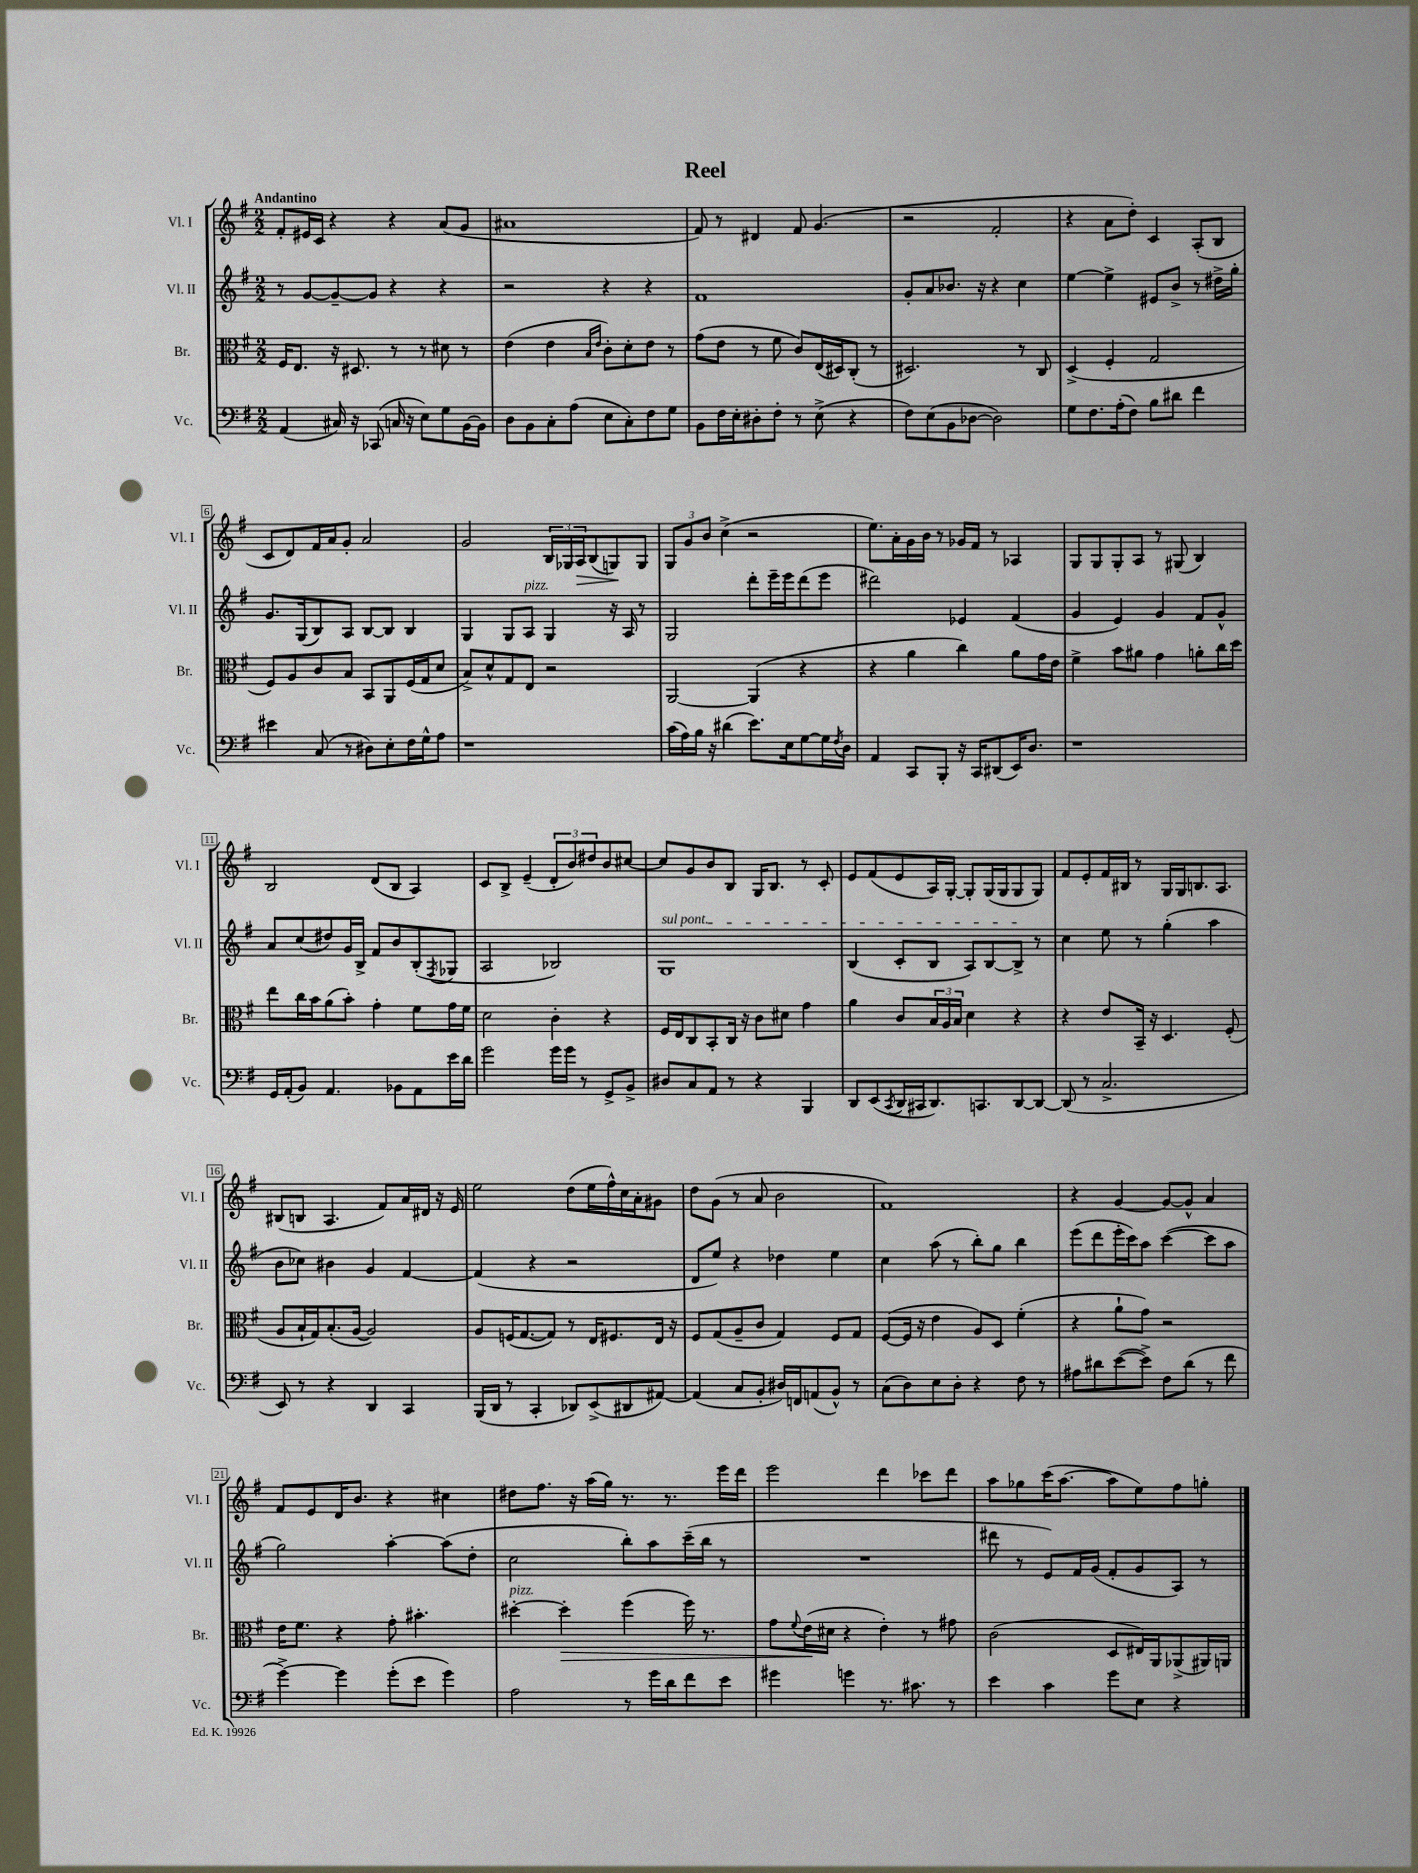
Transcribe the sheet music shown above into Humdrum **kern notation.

**kern	**kern	**kern	**kern
*staff4	*staff3	*staff2	*staff1
*clefF4	*clefC3	*clefG2	*clefG2
*k[f#]	*k[f#]	*k[f#]	*k[f#]
*M2/2	*M2/2	*M2/2	*M2/2
(4AA	16F#	8r	8f#'
.	8.E	.	.
.	.	[8g	16e#
.	.	.	16c
16C#)	16r	8g~_	4r
16r	8.D#	.	.
(8CC-	.	8g]	.
16C	8r	4r	4r
16r	.	.	.
8E)	8r	.	.
8G	8d#	4r	(8a
[16BB	8r	.	8g
16BB]	.	.	.
=	=	=	=
8D	(4e	2r	1a#
8BB	.	.	.
8C'	4e	.	.
(8A	.	.	.
.	16qqB	.	.
.	16qqe	.	.
8E	8c')	4r	.
8C')	8d'	.	.
8F#	8e	4r	.
8G	8r	.	.
=	=	=	=
8BB	(8g	1f#	8f#)
16F#	8e	.	8r
16E'	.	.	.
8D#'	8r	.	4d#
8F#'	8f#	.	.
8r	8c)	.	8f#
(8E^	(16E	.	(4.g
.	16D#)	.	.
4r	(8C'	.	.
.	8r	.	.
=	=	=	=
8F#)	2.D#)	8g'	2r
(8E	.	8a	.
8BB	.	8.b-	.
[8D-	.	.	.
.	.	16r	.
2D-])	.	4r	2f#'
.	8r	4cc	.
.	8C	.	.
=	=	=	=
8G	(4D^	[4ee	4r
8.F#	.	.	.
.	4F#'	4ee^]	8a
(16A'	.	.	.
8F#)	.	.	8dd')
8B	2G	8e#	4c
8d#	.	8b^	.
4f#	.	8r	(8A'
.	.	16dd#^	8B
.	.	16gg'	.
=	=	=	=
4e#	8F#)	8.g	8c
.	8A	.	8d)
.	.	(16G	.
(8C	8c	8B)	16f#
.	.	.	16a
8r	8B	8A	8g'
8D#)	8BB	[8B	2a
8E'	8AA	8B]	.
16F#	(16F#	4B	.
16G^^	16G	.	.
8A	8d	.	.
=	=	=	=
1r	8B^)	4G	2g
.	8d^^	.	.
.	8G	8G	.
.	8E	8A	.
.	2r	4G	24B
.	.	.	24G-
.	.	.	24A
.	.	.	(8B
.	.	16r	8G)
.	.	16A	.
.	.	8r	8G
=	=	=	=
(16c	[2AA	2G	12G
16A)	.	.	.
.	.	.	12g
16B	.	.	.
.	.	.	12b
16r	.	.	.
(4d#	.	.	(4cc^
8.e)	(4AA]	8ddd'	2r
.	.	16eee~	.
16E	.	16eee	.
[8G	4r	(8ddd	.
16G]	.	8eee	.
8qF#	.	.	.
16D	.	.	.
=	=	=	=
4AA	4r	2ddd#)	8.ee)
.	.	.	16a'
8CC	4a	.	16g
.	.	.	16b
8BBB'	.	.	8r
16r	4cc)	4e-	16g-
16CC	.	.	16f#
(8DD#	.	.	8r
16EE)	8a	(4f#	4A-
8.D	.	.	.
.	16g	.	.
.	16e	.	.
=	=	=	=
1r	4f#^	4g	8G
.	.	.	8G
.	8b	4e)	8G'
.	8a#	.	8A
.	4g	4g	8r
.	.	.	(8G#
.	8a'	8f#	4B)
.	16cc	8g^^	.
.	16dd	.	.
=	=	=	=
16GG	8ee	8a	2B
(16AA'	.	.	.
8BB)	16cc	(8cc	.
.	16b	.	.
4.AA	(8a	8dd#)	.
.	8b')	16g	.
.	.	16B^	.
.	4g'	8f#	(8d
8BB-	.	8b	8B
8AA	8f#	(8B'	4A)
.	.	8qF#	.
16e	16g	8G-	.
16d	16f#	.	.
=	=	=	=
2g	2d	2A	8c
.	.	.	8B^
.	.	.	(4e~
16g	4c'	2B-)	12d'
16g	.	.	.
.	.	.	12b)
8r	.	.	.
.	.	.	12dd#
8GG^	4r	.	8b
8BB^	.	.	[8cc#
=	=	=	=
8D#	16F#	1G	8cc#]
.	16E	.	.
8C	8C	.	8g
8AA	8BB'	.	8b
8r	16C	.	8B
.	16r	.	.
4r	8c	.	16G
.	.	.	8.B
.	8d#	.	.
4BBB	4g	.	8r
.	.	.	8c'
=	=	=	=
8DD	4a	(4B	8e
(8EE	.	.	(8f#
8qCC	.	.	.
16DD	8c	8c'	8e
16CC#	.	.	.
8.DD)	24B	8B	16A)
.	24A	.	.
.	.	.	[16G'
.	24B	.	.
.	4d	8A)	8G']
8.CC	.	.	.
.	.	[8B	(16G
.	.	.	16G
[8DD	4r	8B^]	8G
8DD_	.	8r	8G)
=	=	=	=
(8DD]	4r	4cc	8f#
8r	.	.	8e'
2.C^	8e	8ee	16f#
.	.	.	16B#
.	16BB~	8r	8r
.	16r	.	.
.	4.D	(4gg'	16G
.	.	.	16G
.	.	.	8.B
.	.	4aa	.
.	.	.	8.A
.	(8F#'	.	.
=	=	=	=
8EE)	8A	8b	(8B#
8r	16B`	8cc-)	8B
.	16G)	.	.
4r	(8.B'	4b#	4.A
.	[16A	.	.
4DD	2A])	4g	.
.	.	.	8f#)
4CC	.	[4f#	16a
.	.	.	16d#
.	.	.	16r
.	.	.	16e
=	=	=	=
(16BBB	8A	(4f#]	2ee
16DD	.	.	.
8r	(16F	.	.
.	[8.G	.	.
4CC'	.	4r	.
.	8G])	.	.
8DD-)	8r	2r	(8dd
(8EE^	16E	.	16ee
.	8.F#	.	16ff#^^)
8DD#	.	.	16cc
.	.	.	16a'
[8AA#)	16E	.	8g#
.	16r	.	.
=	=	=	=
(4AA#]	8F#	8d	8dd
.	(8G	8ee)	(8g
8C	8A~	4r	8r
8BB'	8c	.	8a
16D#)	4G)	4dd-	2b
16FF	.	.	.
(8AA	.	.	.
8BB^^)	8F#	4ee	.
8r	8G	.	.
=	=	=	=
(8C	([8F#	4cc	1f#)
8D)	16F#]	.	.
.	16r	.	.
8E	4e	(8aa	.
8D'	.	8r	.
4r	8A)	8bb')	.
.	8D	8gg	.
8F#	(4f#'	4bb	.
8r	.	.	.
=	=	=	=
8A#	4r	(8eee	4r
8d#	.	8ddd	.
([8e	8a`	16eee'	[4g
.	.	16ccc)	.
8e^])	8g)	8aa	.
8F#	2r	([4ccc	8g_
(8d#	.	.	8g^^]
8r	.	8ccc]	4a
8f#	.	8aa	.
=	=	=	=
[4g^)	16e	2gg)	8f#
.	8.f#	.	.
.	.	.	8e
4g]	4r	.	16d
.	.	.	8.b
(8g'	8g'	[4aa'	4r
8e	4.b#'	.	.
4g)	.	(8aa]	4cc#
.	.	8dd'	.
=	=	=	=
2A	[4dd#'	2cc	8dd#
.	.	.	8.ff#
.	4dd#']	.	.
.	.	.	16r
.	.	.	(16aa
.	.	.	16gg)
8r	(4ff#	8bb')	8.r
16g	.	8aa	.
16d	.	.	8.r
8f#	16ff#)	(16ccc~	.
.	8.r	16bb	.
8e	.	8r	16eee
.	.	.	16ddd
=	=	=	=
4g#	8g	1r	2eee
.	8qqf#	.	.
.	(16e	.	.
.	16d#	.	.
4g	4r	.	.
8.r	4e')	.	4ddd
8.c#	.	.	.
.	8r	.	8ccc-
8r	8g#	.	8ddd
=	=	=	=
4e	(2c	8ddd#	8aa
.	.	8r	8gg-
4c	.	8e)	(16ccc
.	.	.	[8.aa
.	.	16f#	.
.	.	(16g	.
8g	8D	8f#'	8aa]
8E	16E#)	8g	8ee)
.	16AA	.	.
4r	(8AA-^	8A)	8ff#
.	16AA#)	8r	8gg'
.	16AA	.	.
==	==	==	==
*-	*-	*-	*-
